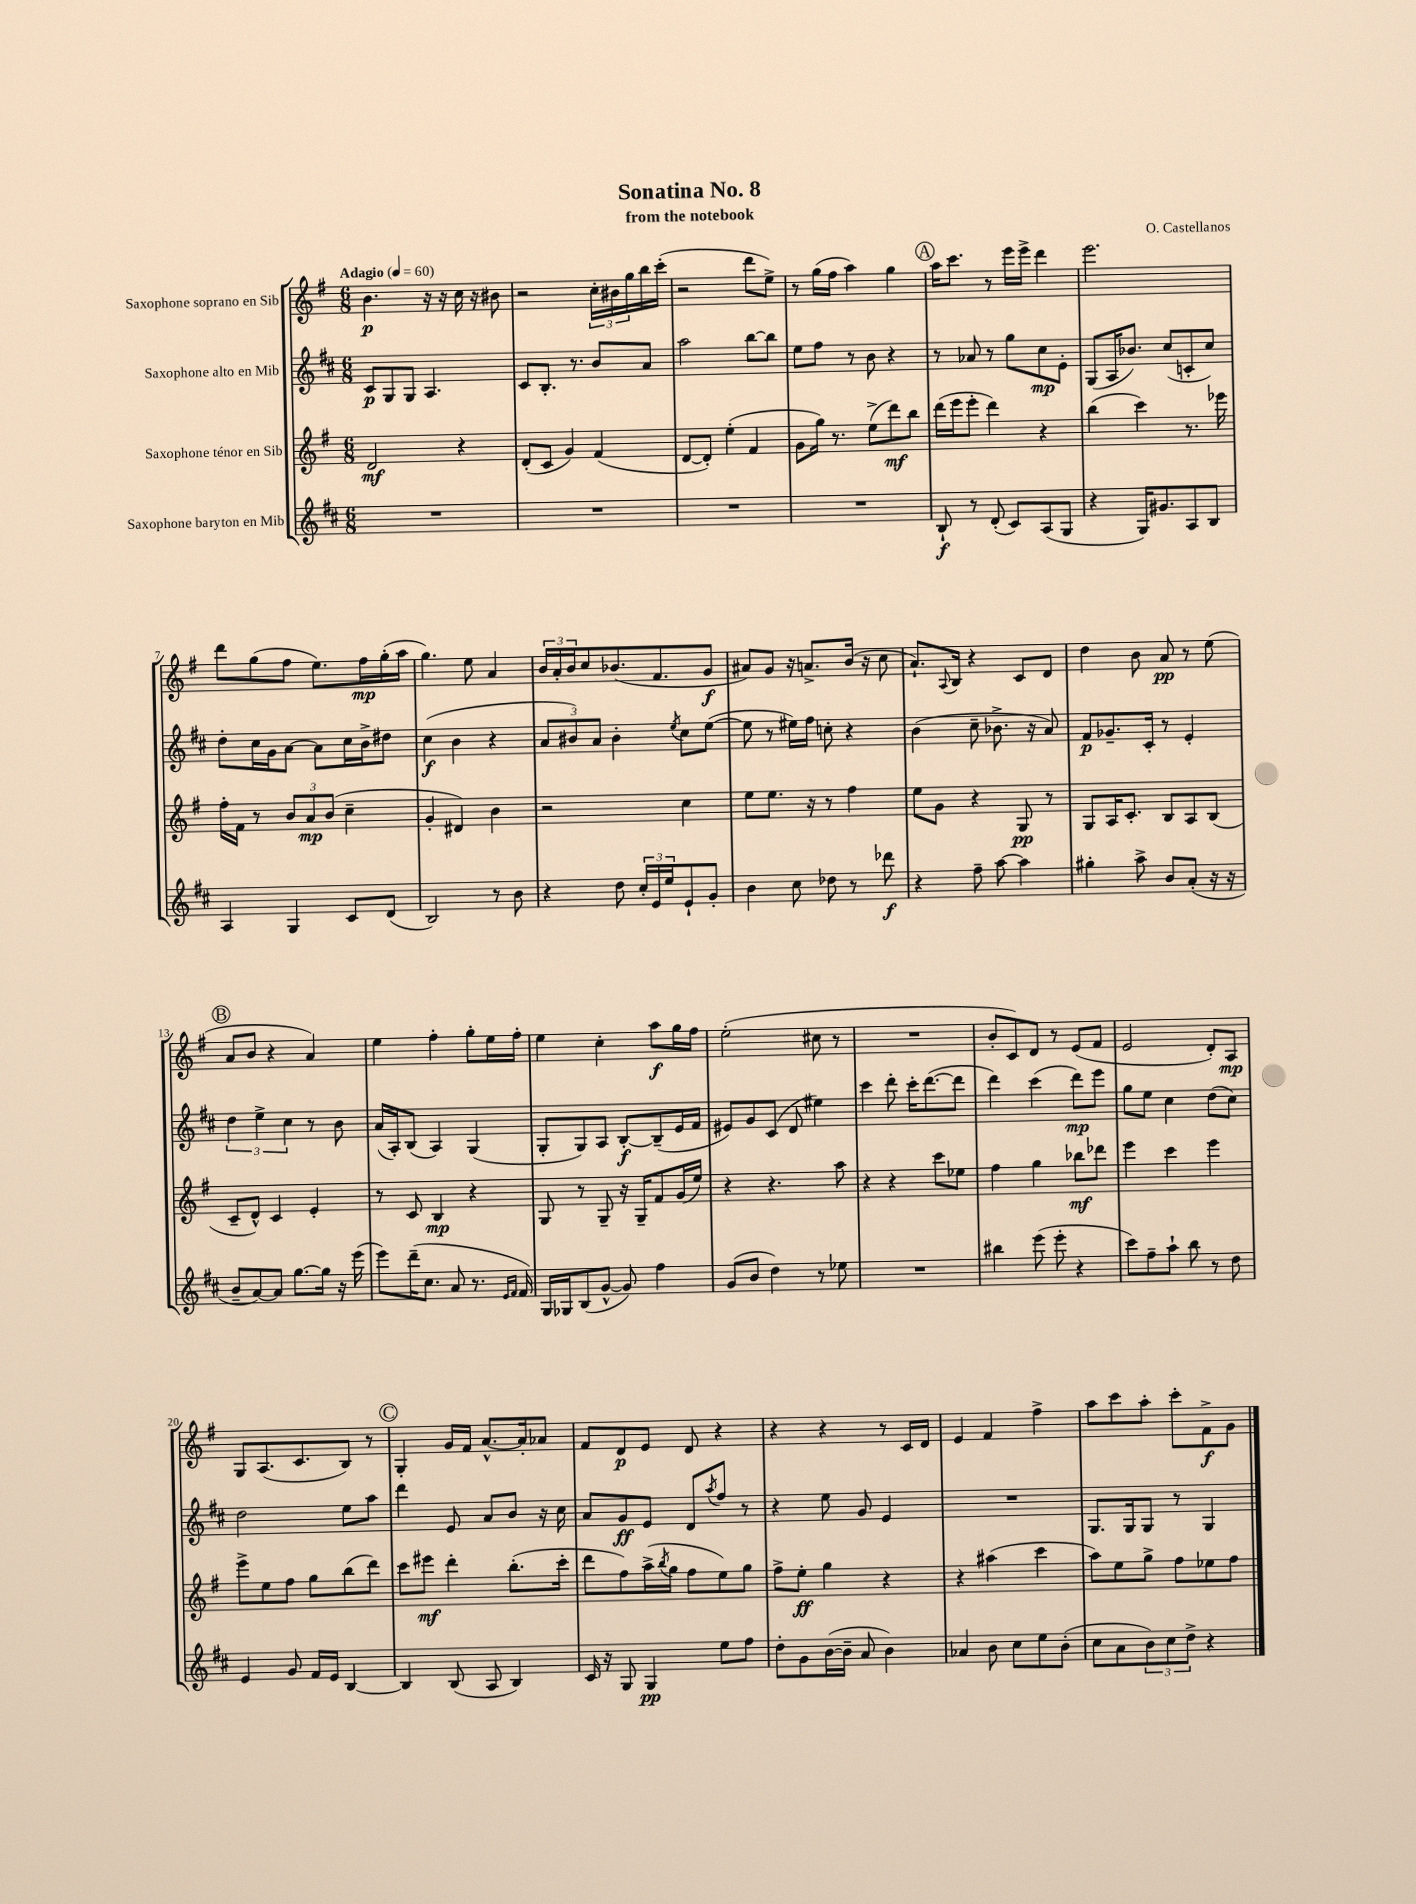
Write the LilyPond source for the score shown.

\header { title = "Sonatina No. 8" composer = "O. Castellanos" subtitle = "from the notebook" }
<<
\new StaffGroup <<
\new Staff = "s0" \with { instrumentName = "Saxophone soprano en Sib" } {
    \clef treble \key g \major \numericTimeSignature \time 6/8 \tempo "Adagio" 4 = 60
    b'4.\p r16 r16 c''16 r16 bis'8 |
    r2 \tuplet 3/2 { c''16-. bis'16 g''16 } b''16 c'''16-.( |
    r2 d'''8 e''8->) |
    r8 g''16( fis''16 a''4) g''4 |
    \mark \markup { \circle "A" } a''16 c'''8. r8 e'''16 e'''16-> d'''4 |
    e'''2. |
    d'''8 g''8( fis''8 e''8.) fis''16\mp g''16-.( a''16 |
    g''4.) e''8 a'4 |
    \tuplet 3/2 { b'16 a'16-. b'16 } c''8 bes'8.( fis'8. g'8\f |
    ais'8) g'8 r16 a'8.-> b'16( r16 c''8 |
    a'8.-!) \appoggiatura { a8 } b16 r4 c'8 d'8 |
    d''4 b'8 a'8\pp r8 e''8( |
    \mark \markup { \circle "B" } a'8 b'8 r4 a'4) |
    e''4 fis''4-. g''8-. e''16 fis''16-. |
    e''4 c''4-. a''8\f g''16 fis''16 |
    e''2-.( cis''8 r8 |
    R2. |
    b'8-. c'8) d'8 r8 e'8( fis'8 |
    e'2 d'8-.) a8\mp |
    g8 a8.( c'8. b8) r8 |
    \mark \markup { \circle "C" } g4-. g'16 fis'16 a'8.~-^ a'16-. aes'8 |
    fis'8 d'8\p e'8 d'8 r4 |
    r4 r4 r8 c'16 d'16 |
    e'4 fis'4 fis''4-> |
    a''8 c'''8 a''8-. c'''8-. fis'8->\f g'8 \bar "|." |
}
\new Staff = "s1" \with { instrumentName = "Saxophone alto en Mib" } {
    \clef treble \key d \major \numericTimeSignature \time 6/8
    cis'8\p g8 g8 a4. |
    cis'8 b8.-. r8. b'8 a'8 |
    a''2 b''8~ b''8 |
    e''8 fis''8 r8 b'8 r4 |
    \mark \markup { \circle "A" } r8 aes'8 r8 g''8 cis''8\mp e'8-. |
    g8( a16 bes'8.) cis''8( c'8-. cis''8) |
    d''8-. cis''16 g'16 a'8~ a'8 cis''16 b'16-> dis''8 |
    cis''4\f( b'4 r4 |
    \tuplet 3/2 { a'8 bis'8) a'8 } bis'4-. \acciaccatura { e''8 } cis''8 e''8~( |
    e''8 r8 eis''16) fis''16 c''8-. r4 |
    b'4( cis''8-- bes'8.-> r16 a'8) |
    fis'8\p ges'8.-- cis'16-. r8 e'4-. |
    \mark \markup { \circle "B" } \tuplet 3/2 { d''4 e''4-> cis''4 } r8 b'8 |
    a'16( a16-.) b8( a4) g4( |
    g8-. g8) a8 b8~-.\f b8--( e'16 fis'16 |
    eis'8) g'8 cis'8( d'8 eis''4) |
    cis'''4 d'''8-. cis'''16-. d'''8.~( d'''8 |
    d'''4) cis'''4( d'''8\mp) e'''8 |
    g''8 e''8 cis''4 d''8( cis''8) |
    d''2 e''8 a''8 |
    \mark \markup { \circle "C" } d'''4 e'8 a'8 b'8 r16 cis''16 |
    a'8 g'8\ff e'8 d'8 \acciaccatura { a''8 } fis''8 r8 |
    r4 e''8 g'8 e'4 |
    R2. |
    g8. g16 g8 r8 g4 \bar "|." |
}
\new Staff = "s2" \with { instrumentName = "Saxophone ténor en Sib" } {
    \clef treble \key g \major \numericTimeSignature \time 6/8
    d'2\mf r4 |
    d'8-.( c'8 g'4) fis'4( |
    d'8~ d'8-.) e''4-.( fis'4 |
    g'8 g''16) r8. e''8->( d'''8\mf) b''8 |
    \mark \markup { \circle "A" } d'''16( e'''16 e'''8-. d'''4) r4 |
    b''4( c'''4) r8. ees'''16 |
    fis''16-. fis'16 r8 \tuplet 3/2 { b'8 a'8\mp b'8( } c''4-- |
    g'4-. dis'4) b'4 |
    r2 c''4 |
    e''8 e''8. r16 r8 fis''4 |
    e''8 g'8 r4 g8\pp r8 |
    g8 a16 c'8.-. b8 a8 b8( |
    \mark \markup { \circle "B" } c'8-- d'8-^) c'4 e'4-. |
    r8 c'8 b4\mp r4 |
    g8 r8 g8-- r16 g16-- fis'8 g'16( e''16) |
    r4 r4. a''8 |
    r4 r4 c'''8 ees''8 |
    fis''4 g''4 bes''8\mf des'''8 |
    e'''4 c'''4 e'''4 |
    e'''8-> e''8 fis''8 g''8 b''8( d'''8) |
    \mark \markup { \circle "C" } c'''8 eis'''8\mf d'''4-. b''8.-.( c'''16-. |
    d'''8 fis''8) a''16->( \acciaccatura { b''8 } g''16 fis''8 e''8) g''8 |
    fis''8-> e''8-.\ff g''4 r4 |
    r4 ais''4( c'''4 |
    a''8) e''8 g''8-> fis''8 ees''8 fis''8 \bar "|." |
}
\new Staff = "s3" \with { instrumentName = "Saxophone baryton en Mib" } {
    \clef treble \key d \major \numericTimeSignature \time 6/8
    R2. |
    R2. |
    R2. |
    R2. |
    \mark \markup { \circle "A" } b8-!\f r8 d'8-.( cis'8) a8( g8 |
    r4 g16) gis'8. a8 b8 |
    a4 g4 cis'8 d'8( |
    b2) r8 b'8 |
    r4 d''8 \tuplet 3/2 { cis''16-. e'16 e''16 } e'8-! g'8-. |
    b'4 cis''8 des''8 r8 des'''8\f |
    r4 fis''8-- a''8~ a''4 |
    gis''4-. a''8-> b'8 a'8-.( r16 r16 |
    \mark \markup { \circle "B" } b'8-- a'8~) a'8 g''8.~ g''16 r16 e'''16( |
    e'''8) d'''16--( cis''8. a'8 r8. \grace { e'16 fis'16 } fis'16) |
    g16 ges16 b8( g'8~-^ g'8) fis''4 |
    g'8( b'8 d''4) r8 ees''8 |
    R2. |
    bis''4 e'''8( e'''8-. r4 |
    cis'''8) fis''8-- a''8-! b''8 r8 d''8 |
    e'4 g'8 fis'16 e'16 b4~ |
    \mark \markup { \circle "C" } b4 b8( a8 b4) |
    cis'16 r16 g8 g4\pp e''8 fis''8 |
    d''8-. g'8 b'16~( b'16-- a'8 b'4) |
    aes'4 b'8 cis''8 e''8 b'8-.( |
    cis''8 a'8 \tuplet 3/2 { b'8) cis''8 d''8-> } r4 \bar "|." |
}
>>
>>
